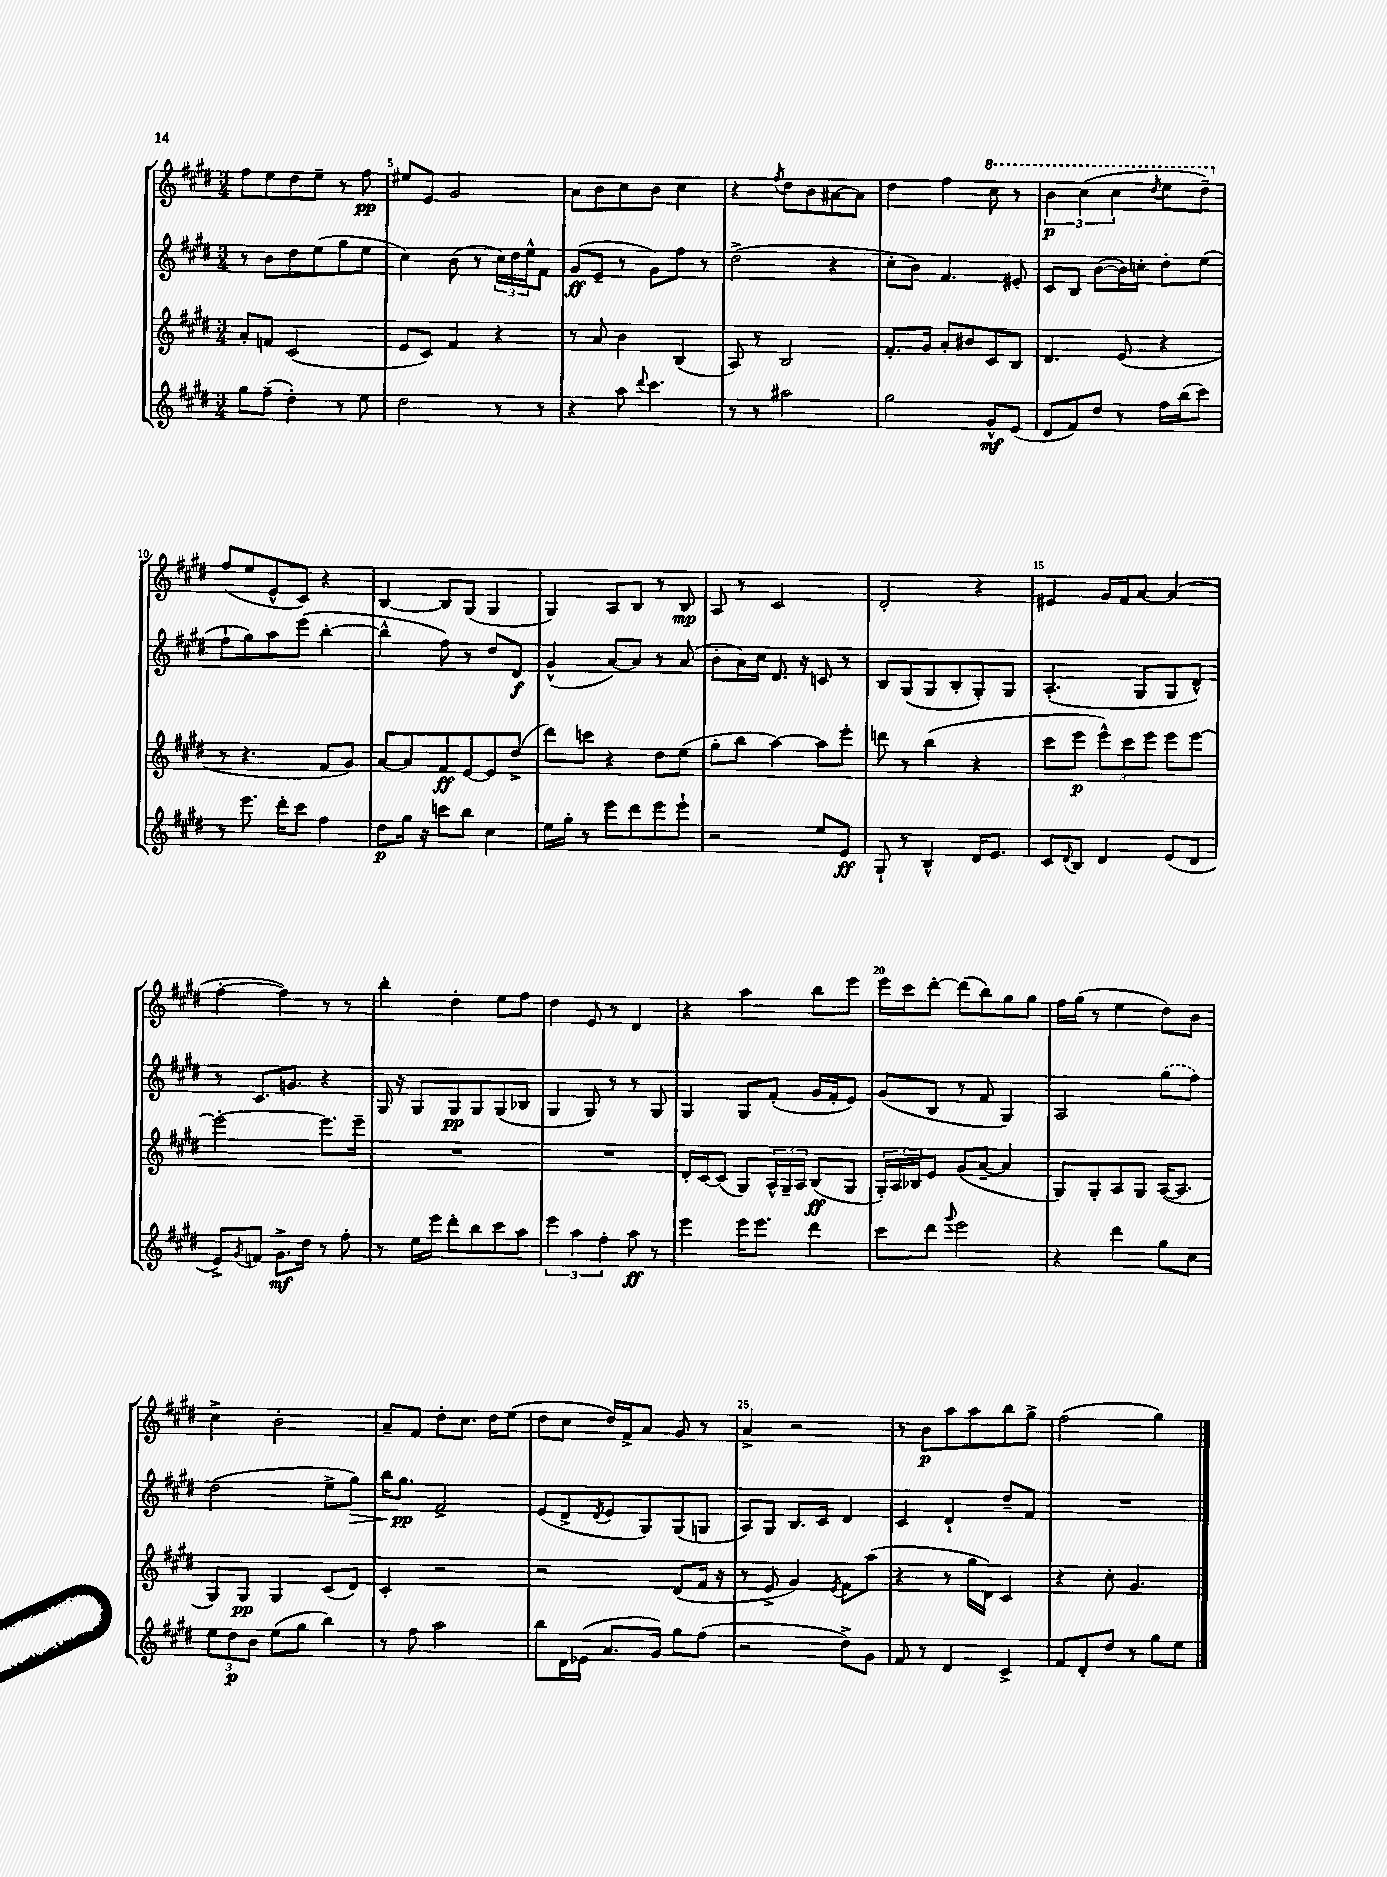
<<
\new StaffGroup <<
\new Staff = "s0" {
    \clef treble \key e \major \numericTimeSignature \time 3/4
    fis''8 e''8 dis''8 e''8-- r8 fis''8\pp |
    eis''8 e'8 gis'2 |
    a'8 b'8 cis''8 b'8 cis''4 |
    r4 \acciaccatura { fis''8 } dis''8 b'8 ais'8~ ais'8 |
    dis''4 fis''4 \ottava #1 cis'''8 r8 |
    \tuplet 3/2 { b''4\p cis'''4( cis'''4 } \acciaccatura { dis'''8 } e'''8 dis'''8--) \ottava #0 |
    fis''8( e''8 e'8-^ cis'8) r4 |
    b4~ b8 gis8( gis4 |
    gis4) a8 b8 r8 b8\mp |
    a8 r8 cis'2 |
    dis'2-. r4 |
    eis'4 gis'16 fis'16 a'8~ a'4( |
    fis''4~-. fis''4) r8 r8 |
    b''4-. dis''4-. e''8 fis''8 |
    dis''4 e'8 r8 dis'4 |
    r4 a''4 b''8 e'''8 |
    e'''16 cis'''16 dis'''8~-. dis'''8( b''8) gis''8 gis''8 |
    fis''16 gis''16( r8 e''4 dis''8) b'8 |
    cis''4-> b'2-. |
    a'8-- fis'8 dis''8-. cis''8. dis''16 e''8( |
    dis''8 cis''8 dis''16) fis'16-> a'8 gis'8 r8 |
    a'4-> r2 |
    r8 b'8\p a''8 a''8 b''8 gis''8-> |
    fis''2( gis''4) \bar "|." |
}
\new Staff = "s1" {
    \clef treble \key e \major \numericTimeSignature \time 3/4
    r8 b'8 dis''8 e''8( gis''8 e''8 |
    cis''4) b'8( r8 \tuplet 3/2 { cis''16) dis''16 e''16-^ } fis'8 |
    gis'8\ff( e'8-- r8 gis'8) fis''8 r8 |
    dis''2->( r4 |
    cis''8-. b'8) fis'4. eis'8-. |
    cis'8 b8 b'8~( b'16) c''16-. dis''8-. e''8( |
    fis''8-! gis''8) a''8 e'''8( b''4~-. |
    b''4-^ fis''8) r8 dis''8 dis'8\f |
    gis'4-^( a'8~) a'8 r8 a'8( |
    b'8-. a'16) cis''16 dis'8. r16 c'8 r8 |
    b8 gis8( gis8 b8-. gis8-.) gis8 |
    a4.-.( gis8 gis8 dis'8-^) |
    r8 cis'8. g'8. r4 |
    gis16 r16 gis8 gis8\pp gis8 gis8( bes8 |
    gis4 gis8) r8 r8 gis8 |
    gis4 gis8 fis'8-.( gis'16 fis'16-. e'8) |
    gis'8( b8 r8 fis'8 gis4) |
    a2 \once \slurDashed gis''8( fis''8) |
    dis''2( e''8-> gis''8\>) |
    b''16 gis''8.\pp\! fis'2-> |
    e'8( dis'8-> \acciaccatura { dis'8 } e'8 gis8) gis8( g8 |
    a8) gis8 b8. cis'16 dis'4 |
    cis'4 dis'4-! dis''8-- fis'8 |
    R2. \bar "|." |
}
\new Staff = "s2" {
    \clef treble \key e \major \numericTimeSignature \time 3/4
    a'8-. f'8 cis'2( |
    e'8 cis'8) fis'4 r4 |
    r8 a'8 b'4 b4( |
    a8) r8 b2 |
    fis'8.-. gis'16 a'8-. bis'8 cis'8 b8 |
    dis'4. e'8( r4 |
    r8 r4. fis'8 gis'8) |
    a'8~ a'8 fis'8\ff e'8~ e'8 dis''8->( |
    dis'''8) c'''8 r4 dis''8 e''8( |
    gis''8-. b''8 a''4~) a''8 e'''8-. |
    d'''8 r8 b''4( r4 |
    cis'''8 e'''8\p \tuplet 3/2 { e'''8-^) cis'''8 e'''8 } e'''8 e'''8~ |
    e'''2~-. e'''8. e'''16-- |
    R2. |
    R2. |
    dis'16-. cis'16~ cis'8( gis8) \tuplet 3/2 { a16-^ gis16-- a16 } b8\ff( gis8 |
    \tuplet 3/2 { gis16-.) a16 bes16 } e'8 gis'8( a'8~-- a'4 |
    gis8) gis8-. a8 gis8 a16~( a8. |
    gis8) gis8\pp gis4 cis'8( dis'8) |
    cis'4-. r2 |
    r2 dis'8( fis'16 r16 |
    r8 e'8-> gis'4) \acciaccatura { e'8 } fis'8 a''8( |
    r4 r8 gis''16 dis'16) cis'4 |
    r4 cis''8-. gis'4. \bar "|." |
}
\new Staff = "s3" {
    \clef treble \key e \major \numericTimeSignature \time 3/4
    gis''8 fis''8--( dis''4-.) r8 e''8 |
    dis''2 r8 r8 |
    r4 a''8 \appoggiatura { dis'''8 } cis'''4. |
    r8 r8 ais''2 |
    gis''2 gis'8-^\mf e'8( |
    dis'8 fis'8) dis''8 r8 fis''16 b''16( cis'''8) |
    r8 e'''8. dis'''16-. cis'''8 fis''4 |
    dis''8\p gis''16 r16 c'''8 b''8 cis''4 |
    e''16 gis''16-. r8 e'''8 dis'''8 e'''8 e'''8-! |
    r2 e''8 e'8\ff |
    gis8-! r8 b4-^ dis'16 e'8. |
    cis'8 \appoggiatura { dis'8 } b8 dis'4 e'8( dis'8 |
    e'8->) \acciaccatura { gis'8 } f'8 gis'8.->\mf dis''16 r8 fis''8-. |
    r8 e''16 e'''16 dis'''8-. b''8 cis'''8 a''8 |
    \tuplet 3/2 { e'''4 a''4 fis''4-. } a''8\ff r8 |
    e'''4 e'''16 e'''8. dis'''4 |
    cis'''8 dis'''8 \appoggiatura { gis'''8 } e'''2 |
    r4 dis'''4 gis''8 cis''8 |
    \tuplet 3/2 { e''8 dis''8\p b'8 } e''8( gis''8 b''4) |
    r8 fis''8 a''2 |
    b''8 dis'16 ees'16( a'8. gis'16) gis''8 fis''8( |
    r2 dis''8->) gis'8 |
    fis'8 r8 dis'4 cis'4-> |
    fis'8 dis'8-. dis''8 r8 gis''8 e''8 \bar "|." |
}
>>
>>
\layout { \context { \Score currentBarNumber = #4 \override BarNumber.break-visibility = ##(#f #t #t) barNumberVisibility = #(every-nth-bar-number-visible 5) } }
